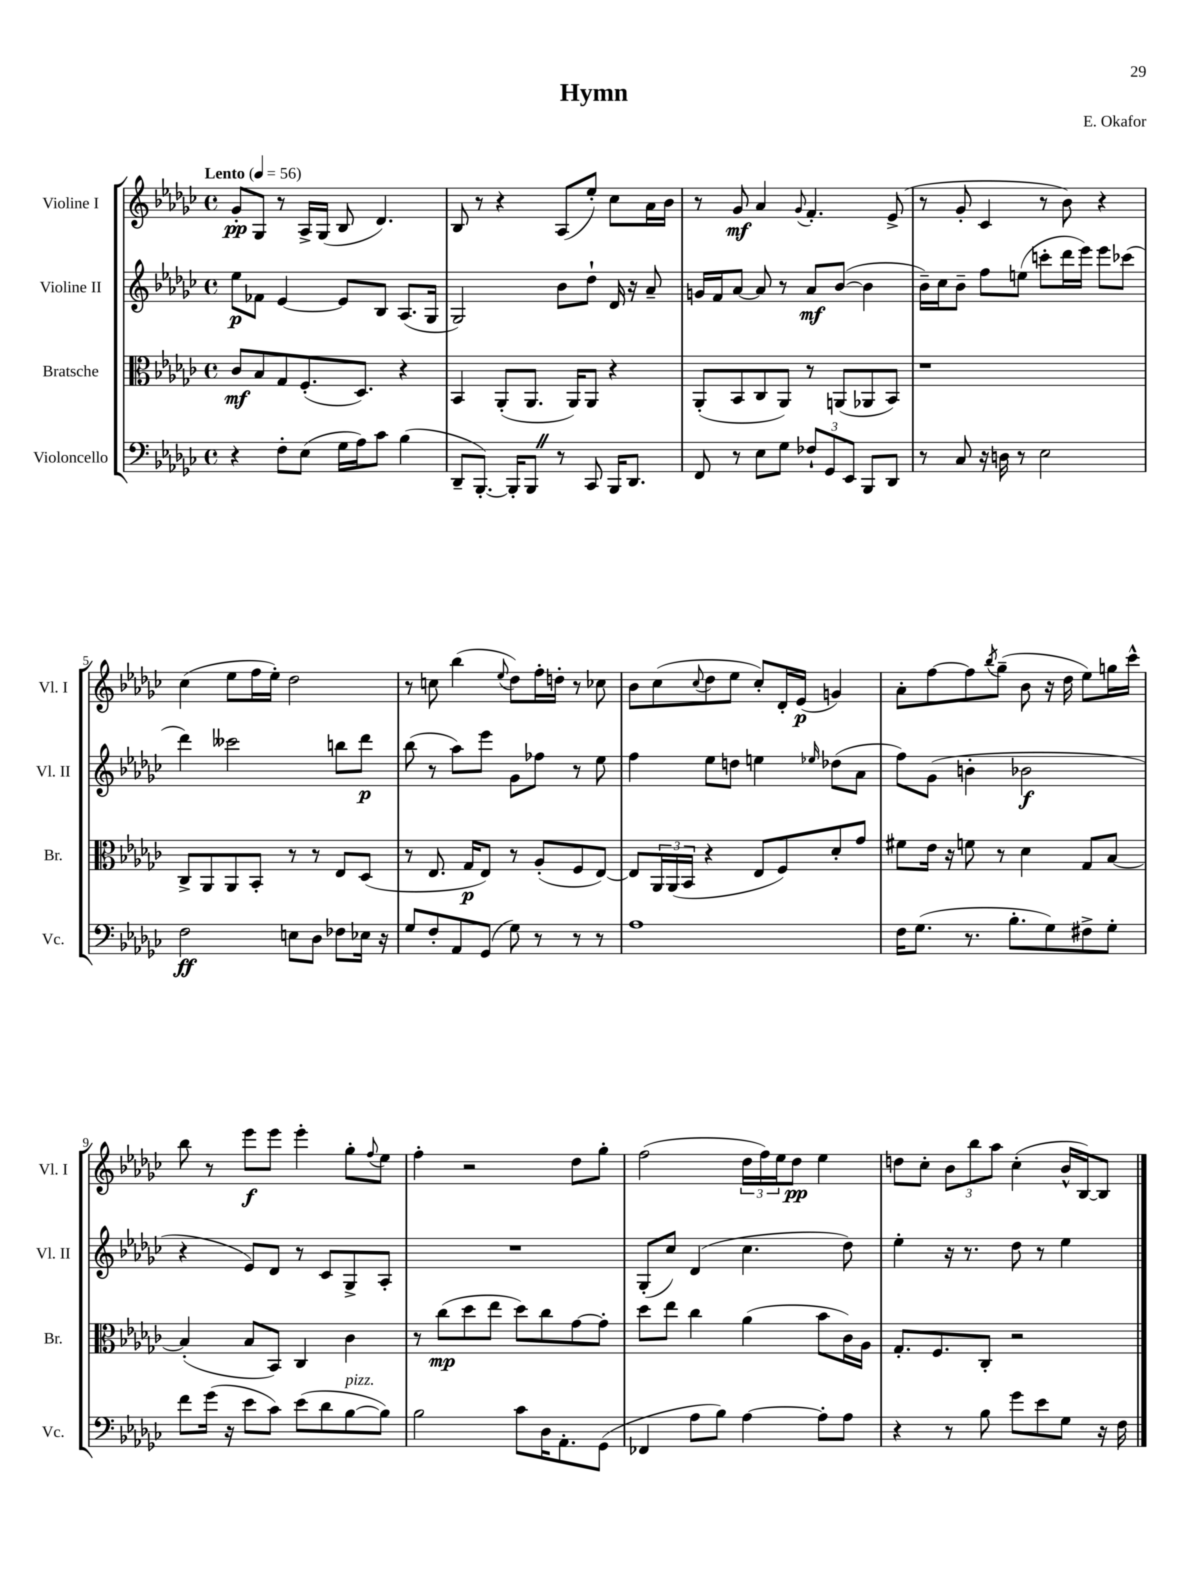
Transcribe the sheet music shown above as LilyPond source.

\header { title = "Hymn" composer = "E. Okafor" }
<<
\new StaffGroup <<
\new Staff = "s0" \with { instrumentName = "Violine I" shortInstrumentName = "Vl. I" } {
    \clef treble \key ges \major \defaultTimeSignature \time 4/4 \tempo "Lento" 4 = 56
    ges'8-.\pp ges8 r8 aes16-> ges16( bes8 des'4.) |
    bes8 r8 r4 aes8( ees''8-.) ces''8 aes'16 bes'16 |
    r8 ges'8\mf aes'4 \appoggiatura { ges'8 } f'4.-. ees'8->( |
    r8 ges'8-. ces'4 r8 bes'8) r4 |
    ces''4( ees''8 f''16 ees''16-.) des''2 |
    r8 c''8 bes''4( \appoggiatura { ees''8 } des''8) f''16-. d''16-. r8 ces''8 |
    bes'8 ces''8( \appoggiatura { ces''8 } des''8 ees''8 ces''8-.) des'16-. ees'16\p( g'4) |
    aes'8-. f''8~ f''8 \acciaccatura { bes''8 } ges''8--( bes'8 r16 des''16 ees''8) g''16 ces'''16-^ |
    bes''8 r8 ees'''8\f ees'''8 ees'''4-. ges''8-. \appoggiatura { f''8 } ees''8 |
    f''4-. r2 des''8 ges''8-. |
    f''2( \tuplet 3/2 { des''16 f''16) ees''16 } des''8\pp ees''4 |
    d''8 ces''8-. \tuplet 3/2 { bes'8 bes''8 aes''8 } ces''4-.( bes'16-^ bes16~) bes8 \bar "|." |
}
\new Staff = "s1" \with { instrumentName = "Violine II" shortInstrumentName = "Vl. II" } {
    \clef treble \key ges \major \defaultTimeSignature \time 4/4
    ees''8\p fes'8 ees'4~ ees'8 bes8 aes8.( ges16 |
    ges2) bes'8 des''8-! des'16 r16 aes'8-- |
    g'16 f'16 aes'8~ aes'8 r8 aes'8\mf bes'8~( bes'4 |
    bes'16--) ces''16 bes'8-- f''8 e''8( c'''8-. des'''16 ees'''16) ees'''8 ces'''8( |
    des'''4) ceses'''2 b''8 des'''8\p |
    bes''8( r8 aes''8) ees'''8 ges'8 fes''8 r8 ees''8 |
    f''4 ees''8 d''8 e''4 \grace { ees''16 } des''8( aes'8 |
    f''8) ges'8( b'4-. bes'2\f |
    r4 ees'8) des'8 r8 ces'8 ges8-> aes8-. |
    R1 |
    ges8-.( ces''8) des'4( ces''4. des''8) |
    ees''4-. r16 r8. des''8 r8 ees''4 \bar "|." |
}
\new Staff = "s2" \with { instrumentName = "Bratsche" shortInstrumentName = "Br." } {
    \clef alto \key ges \major \defaultTimeSignature \time 4/4
    ces'8\mf bes8 ges8 f8.-.( des8.) r4 |
    bes,4 aes,8-.( aes,8. aes,16) aes,8 r4 |
    aes,8-.( bes,8 ces8 aes,8) r8 a,8( aes,8 bes,8) |
    r1 |
    ces8-> aes,8 aes,8 bes,8-. r8 r8 ees8 des8( |
    r8 ees8. ges16\p ees8) r8 aes8-.( f8 ees8~) |
    ees8 \tuplet 3/2 { aes,16 aes,16( bes,16 } r4 ees8 f8) des'8-. ges'8 |
    fis'8 ees'16 r16 f'8 r8 des'4 ges8 bes8~ |
    bes4-.( bes8 bes,8) ces4 ces'4 |
    r8 ces''8\mp( des''8 ees''8 des''8) ces''8 ges'8~ ges'8-. |
    des''8 ees''8 ces''4 aes'4( bes'8 ces'16) aes16 |
    ges8.-. f8. ces8-. r2 \bar "|." |
}
\new Staff = "s3" \with { instrumentName = "Violoncello" shortInstrumentName = "Vc." } {
    \clef bass \key ges \major \defaultTimeSignature \time 4/4
    r4 f8-. ees8( ges16 aes16) ces'8 bes4( |
    des,8-- bes,,8.~-.) bes,,16-. bes,,8 \once \override BreathingSign.text = \markup { \musicglyph "scripts.caesura.straight" } \breathe r8 ces,8 bes,,16 des,8. |
    f,8 r8 ees8 ges8 \tuplet 3/2 { fes8-! ges,8 ees,8 } bes,,8 des,8 |
    r8 ces8 r16 d16 r8 ees2 |
    f2\ff e8 des8 fes8 ees16 r16 |
    ges8 f8-. aes,8 ges,8( ges8) r8 r8 r8 |
    aes1 |
    f16 ges8.( r8. bes8.-. ges8) fis8-> ges8-. |
    f'8 ges'16( r16 ees'8 ces'8) ees'8( des'8 bes8~^\markup { \italic "pizz." } bes8) |
    bes2 ces'8 des16 aes,8.-. ges,8( |
    fes,4 aes8 bes8) aes4~ aes8-. aes8 |
    r4 r8 bes8 ges'8 ees'8 ges8 r16 f16 \bar "|." |
}
>>
>>
